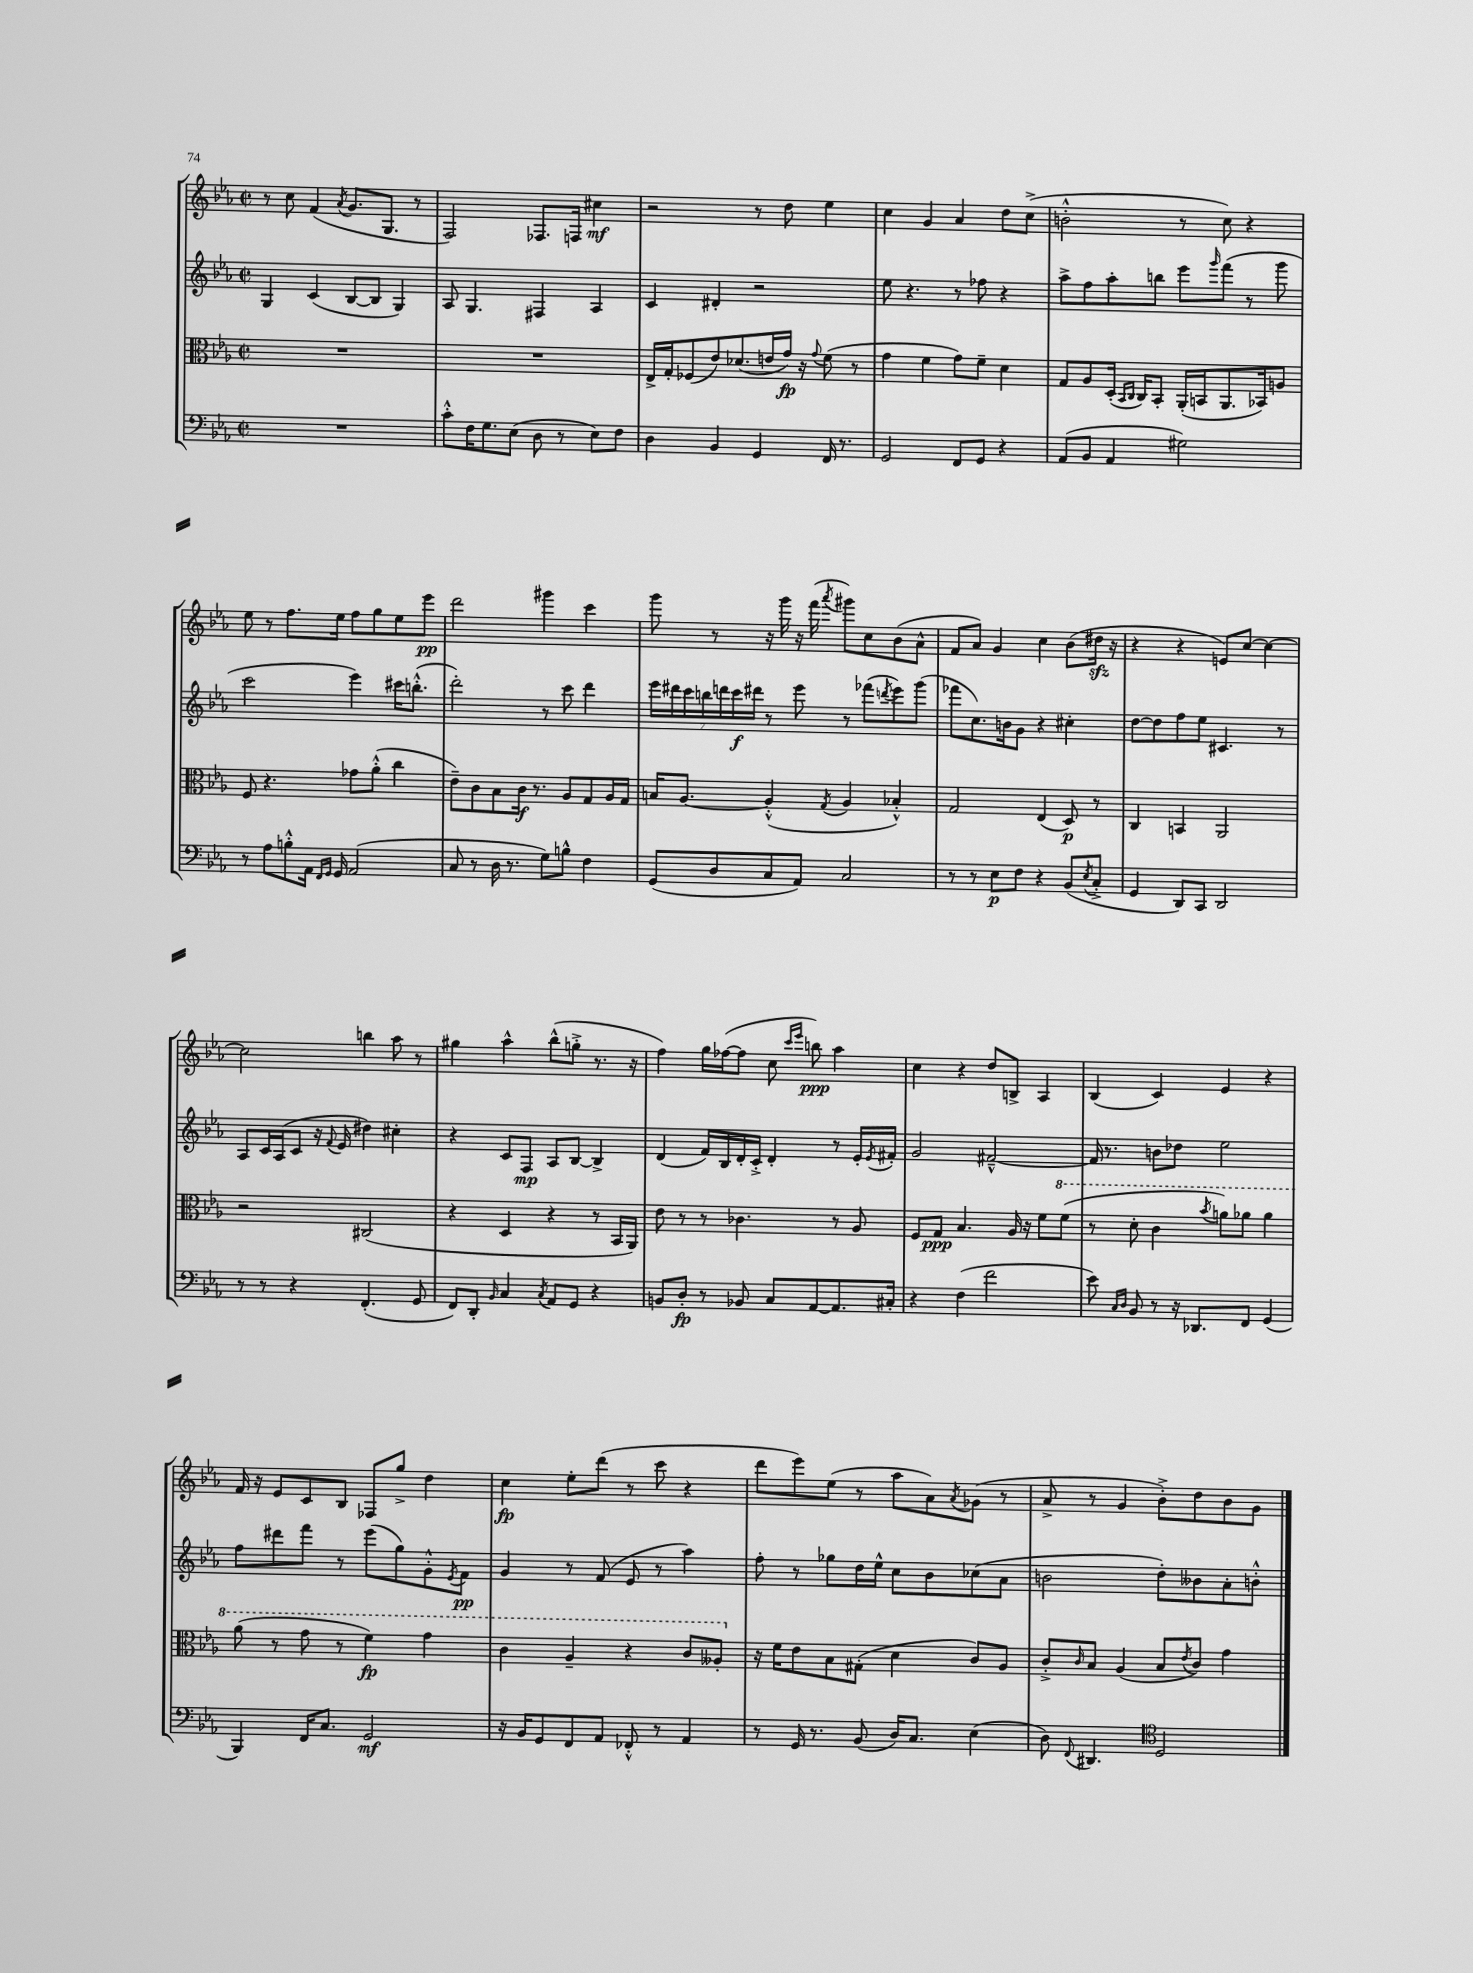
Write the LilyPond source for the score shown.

<<
\new StaffGroup <<
\new Staff = "s0" {
    \clef treble \key ees \major \defaultTimeSignature \time 2/2
    r8 c''8 f'4( \acciaccatura { aes'8 } g'8. g8. r8 |
    f2) fes8. f16 cis''4\mf |
    r2 r8 d''8 ees''4 |
    c''4 g'4 aes'4 d''8 c''8->( |
    b'2-.-^ r8 c''8) r4 |
    ees''8 r8 f''8. ees''16 f''8 g''8 ees''8 ees'''8\pp |
    d'''2 gis'''4 c'''4 |
    g'''8 r8 r16 g'''16 r16 f'''16( \acciaccatura { aes'''8 } gis'''8) c''8 bes'8( aes'8-^ |
    f'8 aes'8) g'4 c''4 bes'8( dis''16\sfz r16 |
    r4 r4 e'8) c''8~ c''4~ |
    c''2 b''4 aes''8 r8 |
    gis''4 aes''4-^ bes''8-^( g''8-.-> r8. r16 |
    f''4) g''16 fes''16~( fes''8 c''8 \grace { c'''16 ees'''16 } b''8\ppp) aes''4 |
    c''4 r4 d''8 b8-> aes4 |
    bes4( c'4) ees'4 r4 |
    f'16 r16 ees'8 c'8 bes8 fes8 g''8-> d''4 |
    c''4\fp ees''8-. d'''8( r8 c'''8 r4 |
    d'''8 ees'''8) ees''8( r8 aes''8 aes'8) \acciaccatura { aes'8 } ges'8( r8 |
    aes'8-> r8 g'4 bes'8-.->) d''8 bes'8 g'8 \bar "|." |
}
\new Staff = "s1" {
    \clef treble \key ees \major \defaultTimeSignature \time 2/2
    g4 c'4( bes8~ bes8 g4) |
    aes8 g4. fis4 aes4 |
    c'4 dis'4-. r2 |
    ees''8 r4. r8 fes''8 r4 |
    aes''8-> f''8 aes''8-. b''8 ees'''8 \grace { g'''16 } f'''8( r8 g'''8 |
    c'''2 ees'''4) cis'''16 b''8.-.-^( |
    d'''2-.) r8 c'''8 d'''4 |
    \tuplet 7/4 { ees'''16 dis'''16 c'''16 b''16 d'''16 c'''16\f dis'''16 } r8 ees'''8 r8 fes'''8( \acciaccatura { d'''8 } ees'''8) g'''8( |
    fes'''8 c''8.) b'16 g'8 r4 cis''4-. |
    d''8~ d''8 f''8 ees''8 cis'4. r8 |
    aes8 c'16 aes16( c'8 r16 \appoggiatura { f'8 } ees'16 dis''4) cis''4-. |
    r4 c'8 f8\mp aes8 bes8~ bes4-> |
    d'4( f'16) bes16 d'16-. c'16-.-> d'4-. r8 ees'16-. \acciaccatura { ees'8 } fis'16-. |
    g'2 fis'2~---^ |
    fis'16 r8. b'8 des''8 ees''2 |
    f''8 dis'''8 f'''8 r8 ees'''8( g''8) g'8-.-^ \acciaccatura { ees'8 } f'8\pp |
    g'4 r8 f'8( ees'8 r8 aes''4) |
    f''8-. r8 ges''8 d''16 ees''16-^ c''8 bes'8 ces''8( aes'8 |
    b'2 d''8-.) beses'8 aes'8-. b'8-.-^ \bar "|." |
}
\new Staff = "s2" {
    \clef alto \key ees \major \defaultTimeSignature \time 2/2
    R1 |
    R1 |
    ees16-> g16-. fes8( ees'8) des'8.( e'16 g'16\fp) r16 \appoggiatura { g'8 } f'8( r8 |
    g'4 f'4 g'8) f'8-- d'4 |
    g8 aes8 d16-.( \grace { bes,16 c16 } c16) bes,8-. aes,16-.( b,16 aes,8. bes,16) a8 |
    f8 r4. ges'8 aes'8-.-^( c''4 |
    ees'8--) c'8 bes8 c'16\f r8. aes8 g8 aes16 g16 |
    b16 aes8.~ aes4-.-^( \acciaccatura { g8 } aes4 bes4-.-^) |
    g2 ees4( d8\p) r8 |
    c4 b,4 aes,2 |
    r2 cis2( |
    r4 d4 r4 r8 bes,16 aes,16) |
    ees'8 r8 r8 ces'4. r8 aes8 |
    f8 g8\ppp bes4. aes16 r16 f'8 \ottava #1 f''8( |
    r8 d''8-. c''4 \acciaccatura { bes''8 } a''8) aes''8 aes''4 |
    aes''8( r8 g''8 r8 f''4\fp) g''4 |
    c''4 aes'4-- r4 c''8 aeses'8-. \ottava #0 |
    r16 f'16 ees'8 bes8 gis8-.( d'4 c'8) aes8 |
    c'8-.-> \grace { c'16 } bes8 aes4( bes8 \acciaccatura { ees'8 } c'8) g'4 \bar "|." |
}
\new Staff = "s3" {
    \clef bass \key ees \major \defaultTimeSignature \time 2/2
    R1 |
    c'8-.-^ f16 g8. ees8( d8 r8 ees8) f8 |
    d4 bes,4 g,4 f,16 r8. |
    g,2 f,8 g,8 r4 |
    aes,8( bes,8 aes,4 gis2) |
    r8 aes8 b8-.-^ aes,16 \grace { f,16 g,16 } g,16 aes,2( |
    c8 r8 d16 r8. g8) b8-^ f4 |
    g,8( d8 c8 aes,8) c2 |
    r8 r8 ees8\p f8 r4 bes,8( \acciaccatura { ees8 } c8-.-> |
    g,4 d,8) c,8 d,2 |
    r8 r8 r4 f,4.-.( g,8 |
    f,8) d,8-. \grace { bes,16 } c4 \acciaccatura { c8 } aes,8 g,8 r4 |
    b,8 d8-.\fp r8 bes,8 c8 aes,8~ aes,8. cis16-. |
    r4 f4( f'2 |
    ees'8) \grace { c16 d16 } bes,8 r8 r16 des,8. f,8 g,4( |
    bes,,4) f,16 c8. g,2\mf |
    r16 bes,16 g,8 f,8 aes,8 fes,8-.-^ r8 aes,4 |
    r8 g,16 r8. bes,8( d16) c8. ees4( |
    d8) \appoggiatura { f,8 } dis,4. \clef tenor d2 \bar "|." |
}
>>
>>
\layout { \context { \Score \remove "Bar_number_engraver" } }
